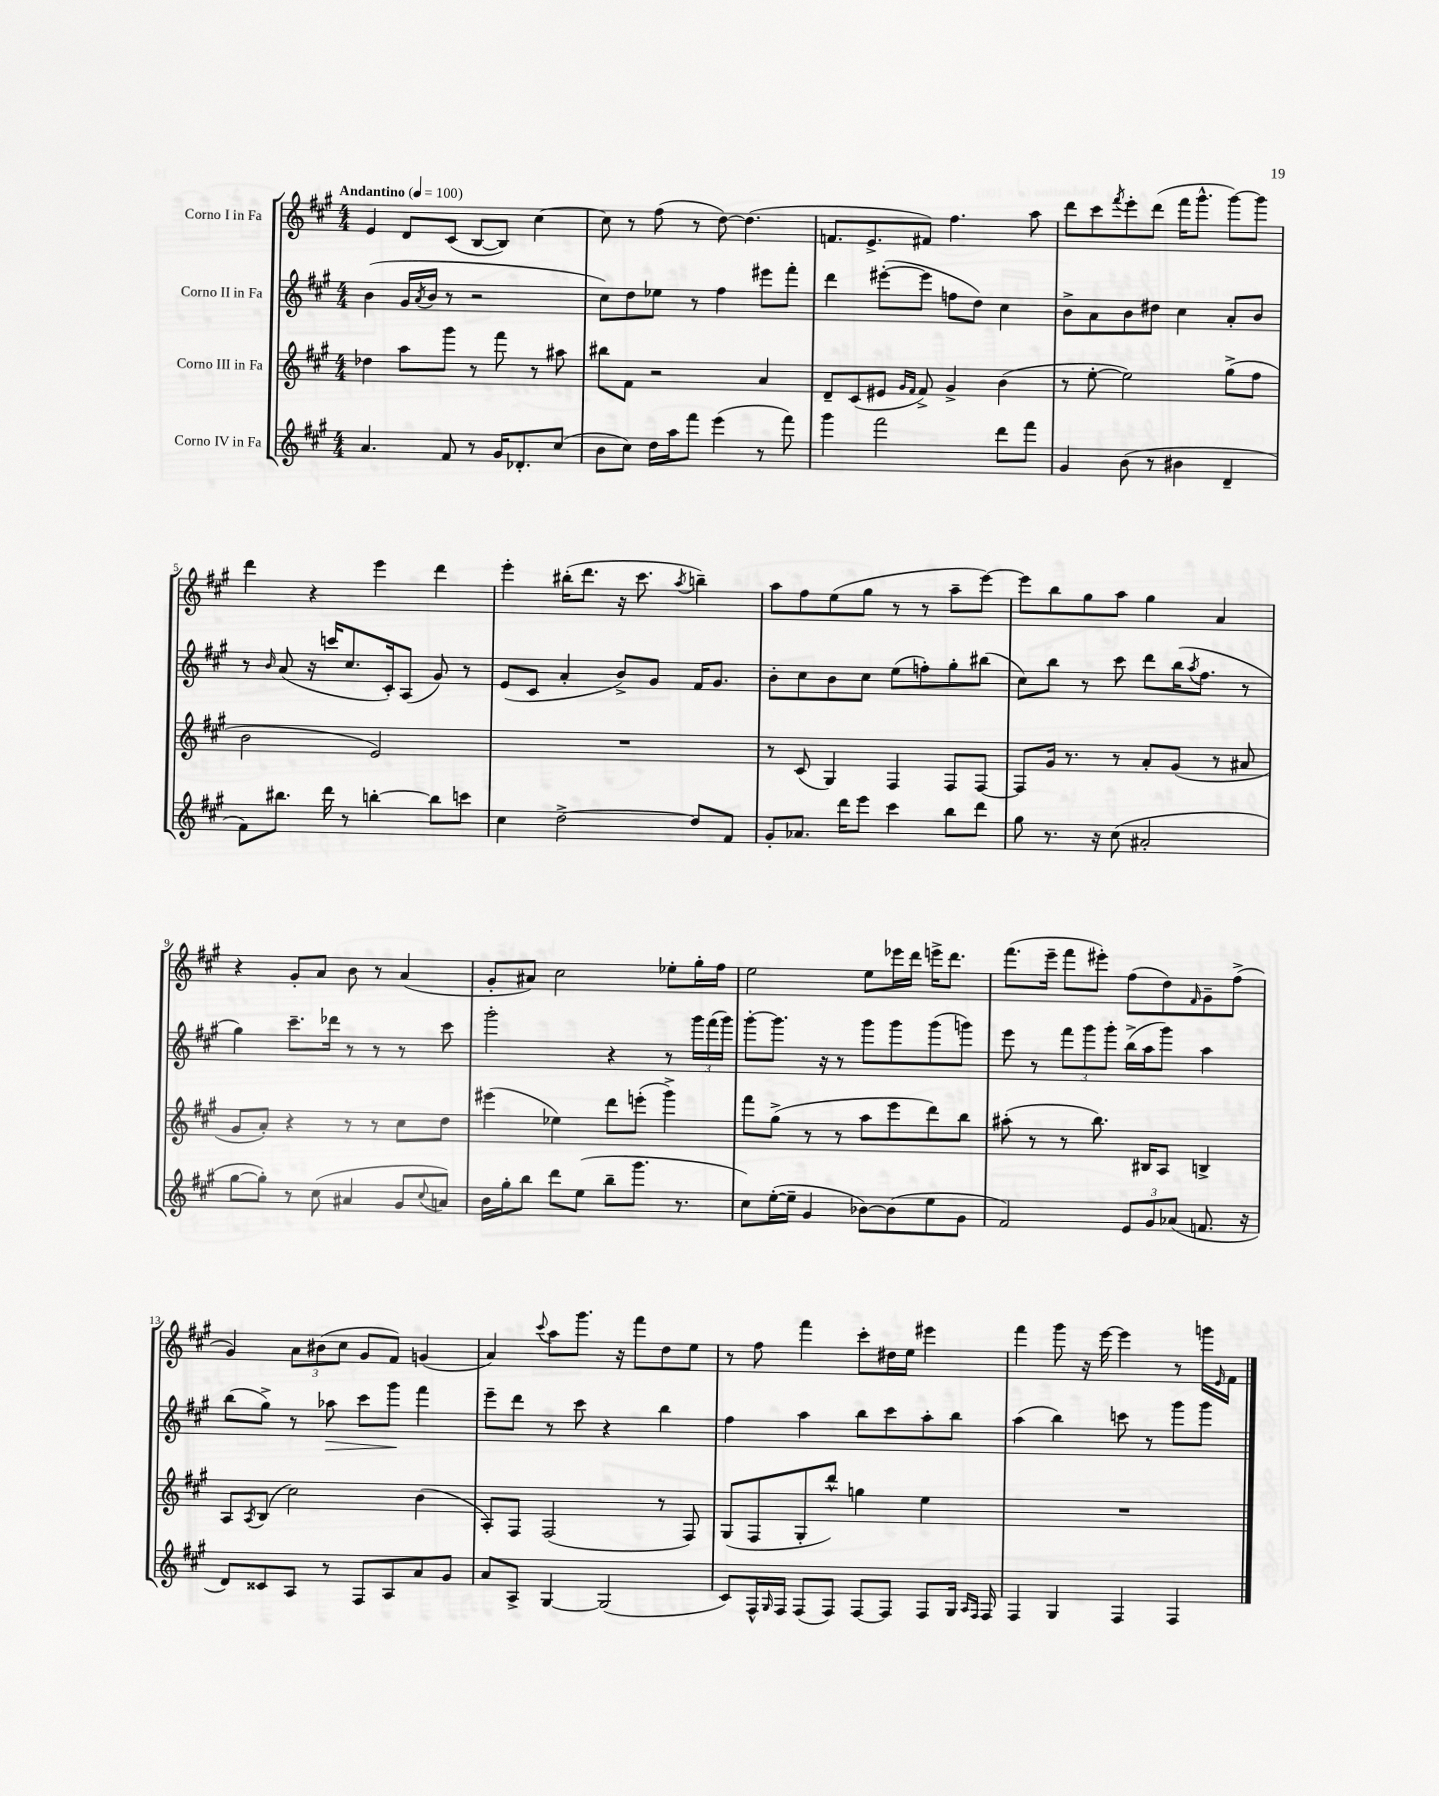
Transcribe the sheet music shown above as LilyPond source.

<<
\new StaffGroup <<
\new Staff = "s0" \with { instrumentName = "Corno I in Fa" } {
    \clef treble \key a \major \numericTimeSignature \time 4/4 \tempo "Andantino" 4 = 100
    e'4 d'8 cis'8( b8~ b8) cis''4~ |
    cis''8 r8 fis''8( r8 d''8~) d''4.( |
    f'8. e'8.-> fis'8) fis''4. a''8 |
    d'''8 cis'''8 \acciaccatura { fis'''8 } e'''8-. d'''8( fis'''16 gis'''8.-^ gis'''8~) gis'''8 |
    d'''4 r4 e'''4 d'''4 |
    e'''4-. bis''16-.( d'''8. r16 cis'''8. \acciaccatura { a''8 } b''4--) |
    a''8 fis''8 e''8( gis''8 r8 r8 a''8-- e'''8~) |
    e'''8 b''8 gis''8 a''8 gis''4 a'4 |
    r4 gis'8-. a'8 b'8 r8 a'4( |
    gis'8-. ais'8) cis''2 ees''8-. gis''16-. fis''16 |
    e''2 e''8 ees'''16 d'''16 e'''16-> d'''8. |
    fis'''8.( e'''16-- fis'''8 eis'''8-.) fis''8( d''8) \grace { fis'16 } gis'8-- fis''8->( |
    gis'4) \tuplet 3/2 { a'8 bis'8( cis''8 } gis'8 fis'8) g'4( |
    a'4) \appoggiatura { cis'''8 } a''8 gis'''8. r16 fis'''8 d''8 e''8 |
    r8 fis''8 fis'''4 cis'''8-. dis''16 e''16 eis'''4 |
    fis'''4 gis'''8 r16 e'''16~ e'''4 r8 g'''16 \grace { e'16 } fis'16 \bar "|." |
}
\new Staff = "s1" \with { instrumentName = "Corno II in Fa" } {
    \clef treble \key a \major \numericTimeSignature \time 4/4
    b'4( gis'16 \acciaccatura { a'8 } b'16 r8 r2 |
    cis''8) d''8 ees''8 r8 fis''4 eis'''8 fis'''8-. |
    d'''4 eis'''8~-.( eis'''8 f''8 d''8) cis''4 |
    b'8-> a'8 b'8 dis''8 cis''4 a'8-. b'8 |
    r8 \grace { b'16 } a'8( r16 c'''16 cis''8. cis'16-.) a8( gis'8) r8 |
    e'8( cis'8 a'4-. b'8->) gis'8 fis'16 gis'8. |
    b'8-. cis''8 b'8 cis''8 e''8( f''8-.) gis''8-. bis''8( |
    cis''8) b''8 r8 cis'''8 d'''8 b''16( \acciaccatura { a''8 } fis''8. r8 |
    gis''4) cis'''8.-- des'''16 r8 r8 r8 cis'''8 |
    gis'''2-. r4 r8 \tuplet 3/2 { gis'''16 fis'''16( gis'''16) } |
    gis'''8~-. gis'''8. r16 r8 gis'''8 gis'''8 gis'''8( g'''8) |
    e'''8 r8 \tuplet 3/2 { fis'''8 gis'''8 gis'''8-. } b''16->( a''16 gis'''8) a''4 |
    b''8( gis''8->) r8 aes''8\> cis'''8 gis'''8\! fis'''4 |
    e'''8-- d'''8 r8 cis'''8 r4 b''4 |
    fis''4 a''4 b''8 cis'''8 a''8-. b''8 |
    a''4( b''4) c'''8 r8 gis'''8 gis'''8 \bar "|." |
}
\new Staff = "s2" \with { instrumentName = "Corno III in Fa" } {
    \clef treble \key a \major \numericTimeSignature \time 4/4
    des''4 a''8 gis'''8 r8 fis'''8 r8 ais''8 |
    bis''8 fis'8 r2 a'4 |
    d'8-- cis'8( eis'8 \grace { gis'16 fis'16 } fis'8->) gis'4-> b'4( |
    r8 e''8~-. e''2) gis''8->( fis''8 |
    b'2 e'2) |
    R1 |
    r8 cis'8( gis4) fis4 fis8 fis8~ |
    fis8 gis'16 r8. r8 a'8-. gis'8( r8 ais'8 |
    gis'8 a'8-.) r4 r8 r8 cis''8 d''8 |
    eis'''4( ees''4) d'''8 e'''8-.( gis'''4->) |
    fis'''8 gis''8->( r8 r8 a''8 e'''8 d'''8) b''8 |
    ais''8-.( r8 r8 b''8.) bis16 a8 b4-> |
    a8 \acciaccatura { a8 } b8( cis''2) b'4( |
    a8-.) fis8 fis2( r8 fis8) |
    gis8( fis8 gis8-. d'''8-^) g''4 e''4 |
    R1 \bar "|." |
}
\new Staff = "s3" \with { instrumentName = "Corno IV in Fa" } {
    \clef treble \key a \major \numericTimeSignature \time 4/4
    a'4. fis'8 r8 gis'16 des'8.-. cis''8( |
    b'8 cis''8) d''16 a''16 fis'''8 e'''4( r8 fis'''8) |
    gis'''4 fis'''2 d'''8 fis'''8 |
    gis'4 b'8( r8 bis'4 d'4-- |
    fis'8) bis''8. d'''16 r8 b''4~-. b''8 c'''8 |
    cis''4 d''2~-> d''8 fis'8 |
    gis'8-. aes'8. d'''16 e'''8 cis'''4 b''8 d'''8 |
    gis''8 r8. r16 cis''8( ais'2-. |
    gis''8~ gis''8-.) r8 cis''8( ais'4 gis'8 \appoggiatura { cis''8 } a'8) |
    b'16 gis''16-. b''8 d'''8 e''8( b''8-- gis'''8. r8. |
    cis''8) e''16~-.( e''16-- gis'4 bes'8~) bes'8( e''8 gis'8 |
    fis'2) \tuplet 3/2 { e'8 gis'8 aes'8( } f'8. r16 |
    d'8) cisis'8 a8 r8 fis8 a8 a'8 gis'8 |
    a'8 a8-> gis4~ gis2( |
    cis'8) fis16-^ \grace { gis16 } fis16 fis8( fis8) fis8~ fis8 fis8 gis16 \grace { a16 fis16 } fis16 |
    fis4 gis4 fis4 fis4 \bar "|." |
}
>>
>>
